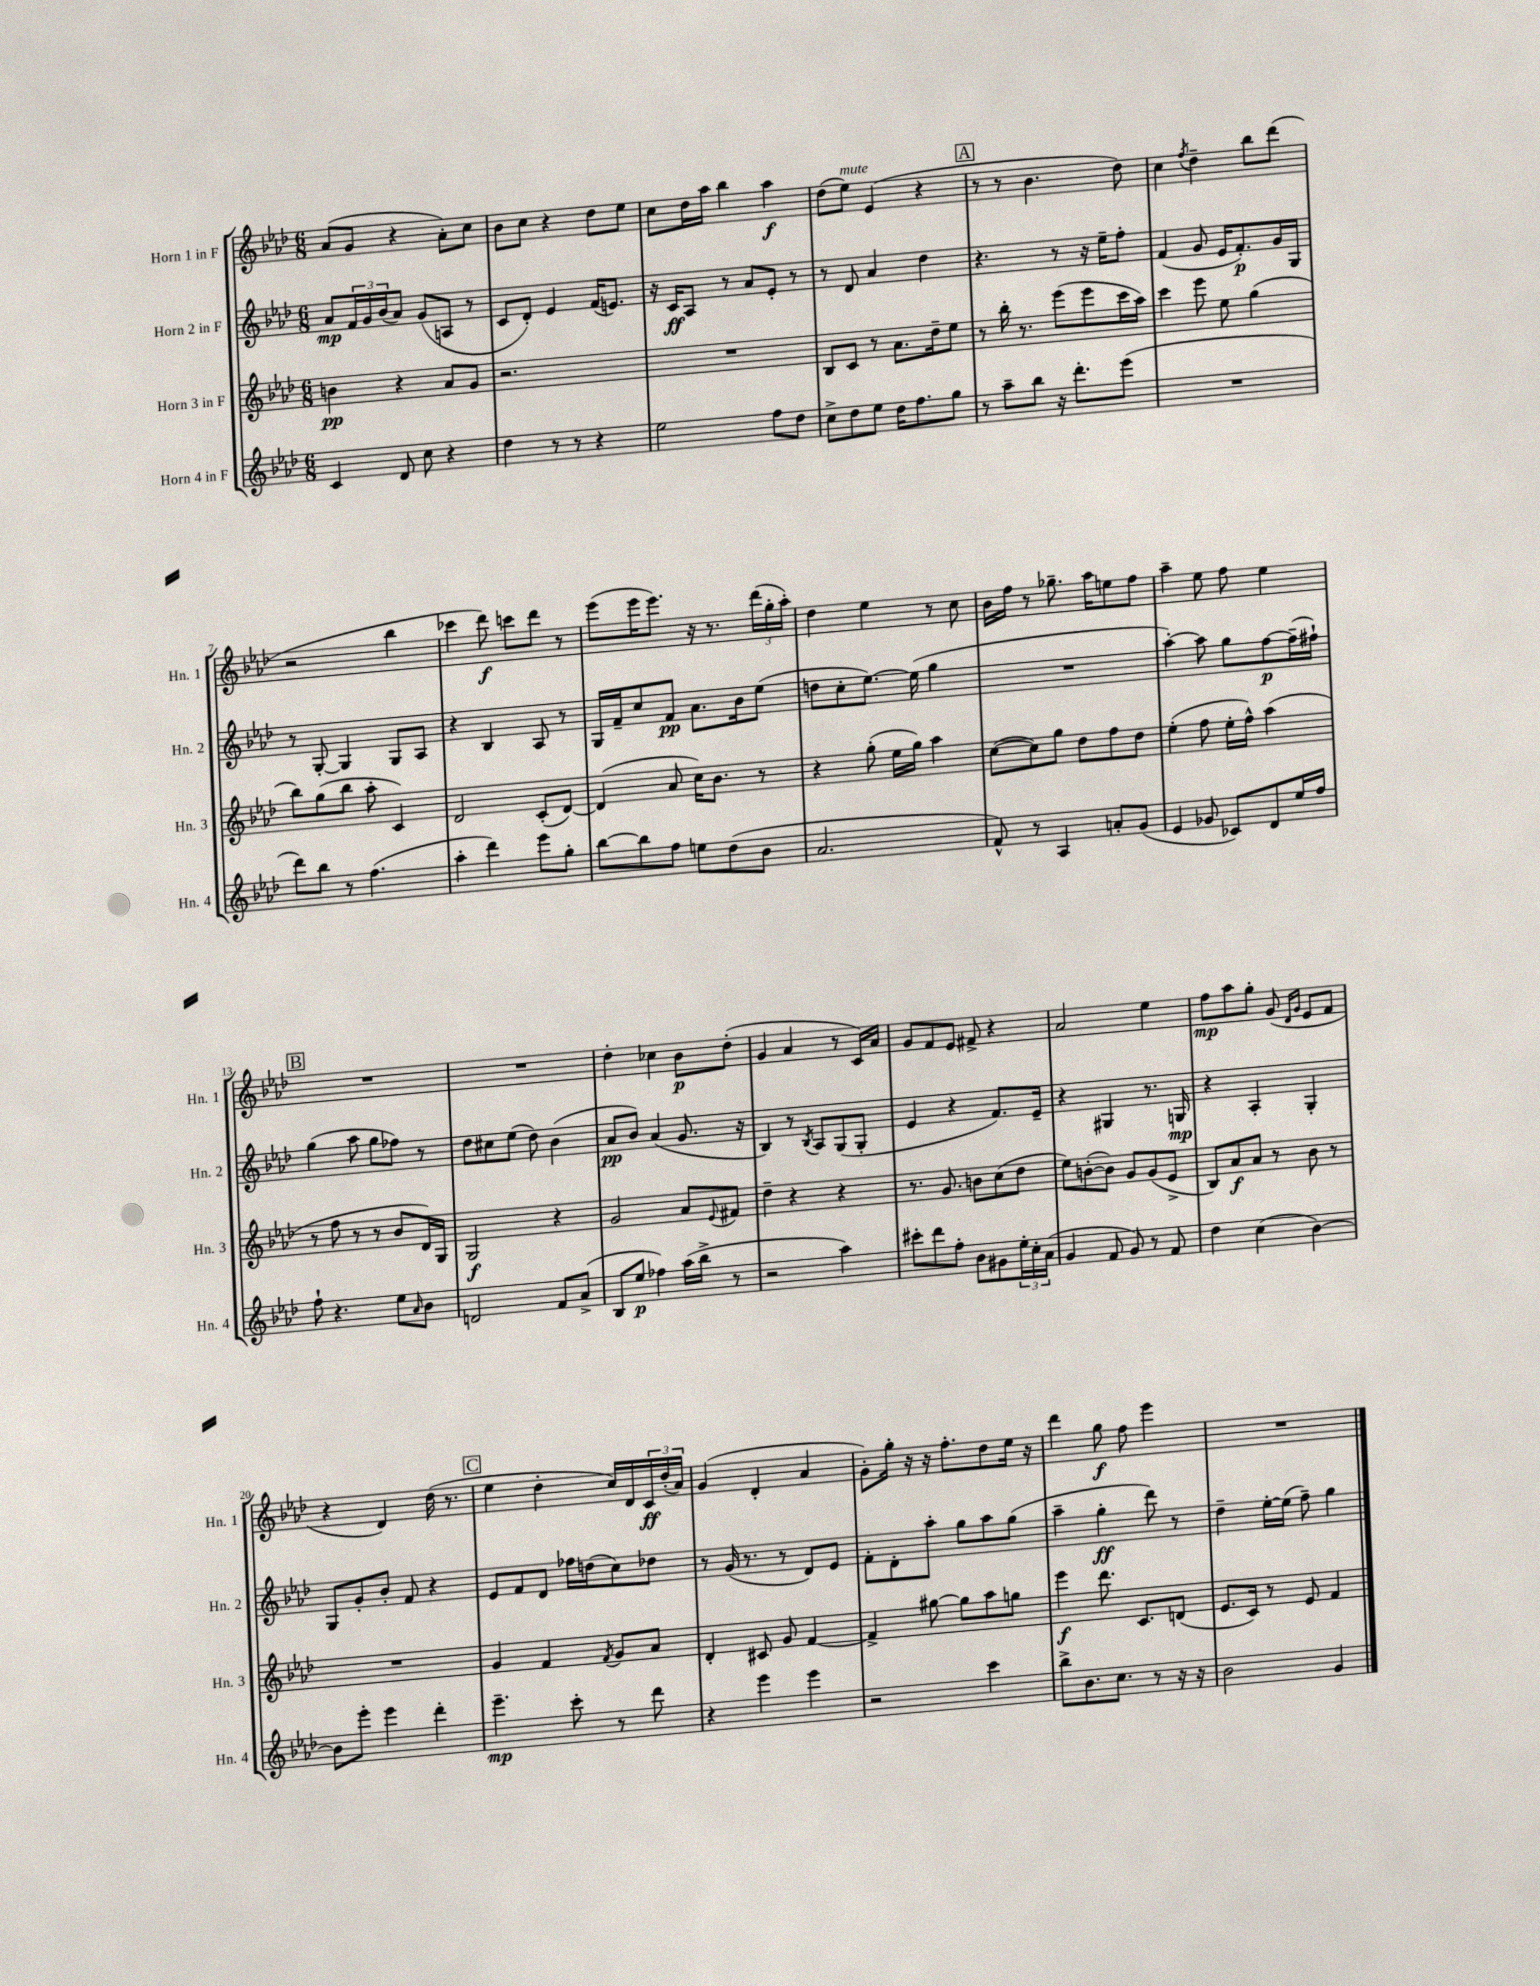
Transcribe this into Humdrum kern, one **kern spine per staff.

**kern	**dynam	**kern	**dynam	**kern	**dynam	**kern	**dynam
*part4	*part4	*part3	*part3	*part2	*part2	*part1	*part1
*staff4	*staff4	*staff3	*staff3	*staff2	*staff2	*staff1	*staff1
*I"Horn 4 in F	*	*I"Horn 3 in F	*	*I"Horn 2 in F	*	*I"Horn 1 in F	*
*I'Hn. 4	*	*I'Hn. 3	*	*I'Hn. 2	*	*I'Hn. 1	*
*clefG2	*	*clefG2	*	*clefG2	*	*clefG2	*
*k[b-e-a-d-]	*	*k[b-e-a-d-]	*	*k[b-e-a-d-]	*	*k[b-e-a-d-]	*
*M6/8	*	*M6/8	*	*M6/8	*	*M6/8	*
=1	=1	=1	=1	=1	=1	=1	=1
4c/	.	4bn\	pp	8a-/L	mp	(8a-/L	.
.	.	.	.	24f/L	.	8g/J	.
.	.	.	.	24g/	.	.	.
.	.	.	.	(24b-/J	.	.	.
8d-/	.	4r	.	8a-/J)	.	4r	.
8cc\	.	.	.	(8g/L	.	.	.
4r	.	8a-/L	.	8An/J	.	8a-'\L)	.
.	.	8g/J	.	8r	.	8cc\J	.
=2	=2	=2	=2	=2	=2	=2	=2
4dd-\	.	2.r	.	8c/L	.	8b-\L	.
.	.	.	.	8d-'/J)	.	8cc\J	.
8r	.	.	.	4e-/	.	4r	.
8r	.	.	.	.	.	.	.
4r	.	.	.	(16f/KL	.	8dd-\L	.
.	.	.	.	8.en/J)	.	.	.
.	.	.	.	.	.	8ee-\J	.
=3	=3	=3	=3	=3	=3	=3	=3
2ee-\	.	2.r	.	16r	.	8cc\L	.
.	.	.	.	16c/KL	ff	.	.
.	.	.	.	8A-/J	.	16dd-\L	.
.	.	.	.	.	.	16aa-\JJ	.
.	.	.	.	8r	.	4bb-\	.
.	.	.	.	8a-/L	.	.	.
8ff\L	.	.	.	8e-'/J	.	4aa-\	f
8dd-\J	.	.	.	8r	.	.	.
=4	=4	=4	=4	=4	=4	=4	=4
8cc^\L	.	8B-/L	.	8r	.	(8dd-\L	.
!	!	!	!	!	!	!LO:TX:a:i:t=mute	!
8dd-\	.	8c/J	.	8d-/	.	8ee-\J)	.
8ee-\J	.	8r	.	4a-/	.	(4e-/	.
16dd-\KL	.	8.a-\L	.	.	.	.	.
8.ff\	.	.	.	.	.	.	.
.	.	.	.	4dd-\	.	4r	.
.	.	16dd-~\k	.	.	.	.	.
8gg\J	.	8ee-\J	.	.	.	.	.
!!LO:REH:place=s1:t=A
=5	=5	=5	=5	=5	=5	=5	=5
8r	.	8r	.	4.r	.	8r	.
8aa-~\L	.	16bb-'\	.	.	.	8r	.
.	.	8.r	.	.	.	.	.
8bb-\J	.	.	.	.	.	4.b-\	.
16r	.	(8eee-\L	.	8r	.	.	.
8.ddd-'\L	.	.	.	.	.	.	.
.	.	8eee-\	.	16r	.	.	.
.	.	.	.	16ee-~\KL	.	.	.
(8eee-\J	.	16ccc\L	.	8ff'\J	.	8dd-\)	.
.	.	16aa-\JJ)	.	.	.	.	.
=6	=6	=6	=6	=6	=6	=6	=6
2.r	.	4ccc\	.	(4f/	.	4cc\	.
.	.	.	.	.	.	8qff/	.
.	.	8eee-\	.	8g/	.	4dd-~\	.
.	.	8ee-\	.	16e-/KL	.	.	.
.	.	.	.	8.f'/)	p	.	.
.	.	(4gg\	.	.	.	8bb-\L	.
.	.	.	.	16g/L	.	(8ddd-\J	.
.	.	.	.	16G/JJ	.	.	.
!!LO:LB:g=z
=7	=7	=7	=7	=7	=7	=7	=7
8ddd-\L)	.	8bb-\L)	.	8r	.	2r	.
8bb-\J	.	(8gg\	.	[8G'/	.	.	.
8r	.	8bb-\J	.	4G/]	.	.	.
(4.ff\	.	8aa-'\	.	.	.	.	.
.	.	4c/)	.	8G/L	.	4bb-\	.
.	.	.	.	8A-/J	.	.	.
=8	=8	=8	=8	=8	=8	=8	=8
4aa-'\	.	2d-/	.	4r	.	4ccc-X\	.
4ddd-\)	.	.	.	4B-/	.	8ddd-\)	f
.	.	.	.	.	.	8cccn\L	.
8eee-\L	.	(8c'/L	.	8A-/	.	8ddd-\J	.
8gg'\J	.	[8d-/J)	.	8r	.	8r	.
=9	=9	=9	=9	=9	=9	=9	=9
[8bb-\L	.	(4d-/]	.	16G/LL	.	(8eee-\L	.
.	.	.	.	16f~/J	.	.	.
8bb-\]	.	.	.	8cc/	.	16eee-\K	.
.	.	.	.	.	.	8.eee-\J)	.
8ff\J	.	8a-/	.	8f/J	pp	.	.
8een\L	.	16cc\KL)	.	8.a-\L	.	16r	.
.	.	8.b-\J	.	.	.	8.r	.
(8dd-\	.	.	.	.	.	.	.
.	.	.	.	16b-\k	.	.	.
8b-\J	.	8r	.	(8ee-\J	.	(24ddd-\LL	.
.	.	.	.	.	.	24gg'\	.
.	.	.	.	.	.	24aa-'\JJ)	.
=10	=10	=10	=10	=10	=10	=10	=10
2.a-/	.	4r	.	8ddn\L	.	4dd-\	.
.	.	.	.	8cc'\	.	.	.
.	.	(8gg'\	.	[8.ee-\J)	.	4ee-\	.
.	.	16ee-\LL	.	.	.	.	.
.	.	16gg\JJ)	.	(16ee-\]	.	.	.
.	.	4aa-\	.	4gg\	.	8r	.
.	.	.	.	.	.	8cc\	.
=11	=11	=11	=11	=11	=11	=11	=11
8f^^/)	.	([8cc\L	.	2.r	.	16b-\LL	.
.	.	.	.	.	.	16ff\JJ	.
8r	.	8cc\])	.	.	.	8r	.
4A-/	.	8gg\J	.	.	.	8.gg-X~\	.
.	.	8dd-\L	.	.	.	.	.
.	.	.	.	.	.	16aa-\KL	.
8an'/L	.	8ff\	.	.	.	8een\	.
(8g/J	.	8dd-\J	.	.	.	8ff\J	.
=12	=12	=12	=12	=12	=12	=12	=12
4e-/	.	(4ee-'\	.	[4aa-'\)	.	4aa-~\	.
8g-X/	.	8ff\	.	8aa-\]	.	8ee-\	.
8c-X/L)	.	16ee-'\LL	.	8gg\L	.	8ff\	.
.	.	16ff^^\JJ)	.	.	.	.	.
8d-/	.	(4aa-\	.	[8ff\	p	4ee-\	.
16ee-/L	.	.	.	(16ff~\L]	.	.	.
16ff/JJ	.	.	.	16ff#X`\JJ)	.	.	.
!!LO:LB:g=z
!!LO:REH:place=s1:t=B
=13	=13	=13	=13	=13	=13	=13	=13
8ff`\	.	8r	.	(4gg\	.	2.r	.
4.r	.	8ff\	.	.	.	.	.
.	.	8r	.	8aa-\	.	.	.
.	.	8r	.	8gg\L	.	.	.
8ee-\L	.	8b-/L	.	8ff-X\J)	.	.	.
16qqa-/	.	.	.	.	.	.	.
8b-\J	.	16d-/L)	.	8r	.	.	.
.	.	16G/JJ	.	.	.	.	.
=14	=14	=14	=14	=14	=14	=14	=14
2dn/	.	2G/	f	8dd-\L	.	2.r	.
.	.	.	.	8cc#X\	.	.	.
.	.	.	.	(8ee-\J	.	.	.
.	.	.	.	8dd-\)	.	.	.
8f/L	.	4r	.	(4b-\	.	.	.
(8a-^/J	.	.	.	.	.	.	.
=15	=15	=15	=15	=15	=15	=15	=15
8B-/L	.	2g/	.	8a-/L	pp	4dd-'\	.
8ee-/J	p	.	.	8b-/J)	.	.	.
4ff-X\)	.	.	.	(4a-/	.	4cc-X\	.
(16aa-\LL	.	8a-/L	.	8.g/	.	8b-\L	p
16bb-^\JJ	.	.	.	.	.	.	.
.	.	8qqe-/	.	.	.	.	.
8r	.	8f#X/J	.	.	.	(8dd-'\J	.
.	.	.	.	16r	.	.	.
=16	=16	=16	=16	=16	=16	=16	=16
2r	.	4dd-~\	.	4B-/)	.	4g/	.
.	.	4r	.	8r	.	4a-/	.
.	.	.	.	8qB-/	.	.	.
.	.	.	.	8A-/L	.	.	.
4aa-\)	.	4r	.	(8G/	.	8r	.
.	.	.	.	8G'/J	.	16c/LL)	.
.	.	.	.	.	.	16a-/JJ	.
=17	=17	=17	=17	=17	=17	=17	=17
8ccc#X'\L	.	8.r	.	4e-/	.	8g/L	.
8ddd-\	.	.	.	.	.	8f/	.
.	.	8.g/	.	.	.	.	.
8ff'\J	.	.	.	4r	.	8e-/J	.
8b-\L	.	8bn\L	.	.	.	8f#X^/	.
8g#X\	.	(8cc\	.	8.f/L)	.	4r	.
24ee-'\L	.	8dd-\J	.	.	.	.	.
24cc'\	.	.	.	.	.	.	.
.	.	.	.	16e-~/Jk	.	.	.
(24a-\JJ	.	.	.	.	.	.	.
=18	=18	=18	=18	=18	=18	=18	=18
4g/	.	8ee-\L)	.	4r	.	2a-/	.
.	.	([8bn'\	.	.	.	.	.
8f/	.	8b\J])	.	4G#X/	.	.	.
8g/)	.	8g/L	.	.	.	.	.
8r	.	(8g/	.	8.r	.	4ee-\	.
8f/	.	8e-^/J	.	.	.	.	.
.	.	.	.	16Gn/	mp	.	.
=19	=19	=19	=19	=19	=19	=19	=19
4dd-\	.	8B-/L)	.	4r	.	8ff\L	mp
.	.	8a-/	f	.	.	8aa-\	.
(4cc\	.	8a-/J	.	4A-'/	.	8gg'\J	.
.	.	8r	.	.	.	(8g/	.
.	.	.	.	.	.	16qqd-/LL	.
.	.	.	.	.	.	16qqg/JJ	.
[4b-\)	.	8b-\	.	4G'/	.	8e-/L	.
.	.	8r	.	.	.	8f/J	.
!!LO:LB:g=z
=20	=20	=20	=20	=20	=20	=20	=20
8b-\L]	.	2.r	.	8G/L	.	4r	.
8eee-'\J	.	.	.	8g'/	.	.	.
4eee-\	.	.	.	8b-'/J	.	4d-/)	.
.	.	.	.	8f/	.	.	.
4ddd-'\	.	.	.	4r	.	(16dd-\	.
.	.	.	.	.	.	8.r	.
!!LO:REH:place=s1:t=C
=21	=21	=21	=21	=21	=21	=21	=21
4.eee-~\	mp	4g/	.	8e-/L	.	4ee-\	.
.	.	.	.	8f/	.	.	.
.	.	4f/	.	8d-/J	.	4dd-'\	.
8ccc'\	.	.	.	16ff-X\LL	.	.	.
.	.	.	.	(16ddn\J	.	.	.
.	.	8qf/	.	.	.	.	.
8r	.	8g/L	.	8cc\)	.	16cc/LL)	.
.	.	.	.	.	.	16d-/	.
8ddd-\	.	8a-/J	.	8dd-X\J	.	24c/	ff
.	.	.	.	.	.	(24dd-'/	.
.	.	.	.	.	.	24a-/JJ)	.
=22	=22	=22	=22	=22	=22	=22	=22
4r	.	4d-'/	.	8r	.	(4g/	.
.	.	.	.	(16g/	.	.	.
.	.	.	.	8.r	.	.	.
4eee-\	.	8c#X/	.	.	.	4d-'/	.
.	.	8g/	.	8r	.	.	.
4eee-\	.	[4f/	.	8d-/L)	.	4a-/	.
.	.	.	.	8e-/J	.	.	.
=23	=23	=23	=23	=23	=23	=23	=23
2r	.	4f^/]	.	8f'\L	.	8g'\L)	.
.	.	.	.	8d-'\	.	16gg'\Jk	.
.	.	.	.	.	.	16r	.
.	.	[8gg#X\	.	8aa-'\J	.	16r	.
.	.	.	.	.	.	8.ff'\L	.
.	.	8gg#\L]	.	8gg\L	.	.	.
4ccc\	.	8aa-\	.	8aa-\	.	8dd-\	.
.	.	8ggn\J	.	(8gg\J	.	16ee-\Jk	.
.	.	.	.	.	.	16r	.
=24	=24	=24	=24	=24	=24	=24	=24
8bb-^\L	.	4eee-\	f	4aa-~\	.	4ddd-\	.
8.b-\	.	.	.	.	.	.	.
.	.	8.ddd-\	.	4gg'\	ff	8gg\	f
8.cc\J	.	.	.	.	.	.	.
.	.	.	.	.	.	8ff\	.
.	.	8.c/L	.	.	.	.	.
8r	.	.	.	8ddd-\)	.	4eee-\	.
16r	.	(8dn/J	.	8r	.	.	.
16r	.	.	.	.	.	.	.
=25	=25	=25	=25	=25	=25	=25	=25
2b-\	.	8.e-/L	.	4dd-~\	.	2.r	.
.	.	16c/Jk)	.	.	.	.	.
.	.	8r	.	[16ee-'\LL	.	.	.
.	.	.	.	(16ee-\JJ]	.	.	.
.	.	8e-/	.	8ff~\)	.	.	.
4g/	.	4f/	.	4gg\	.	.	.
==	==	==	==	==	==	==	==
*-	*-	*-	*-	*-	*-	*-	*-
